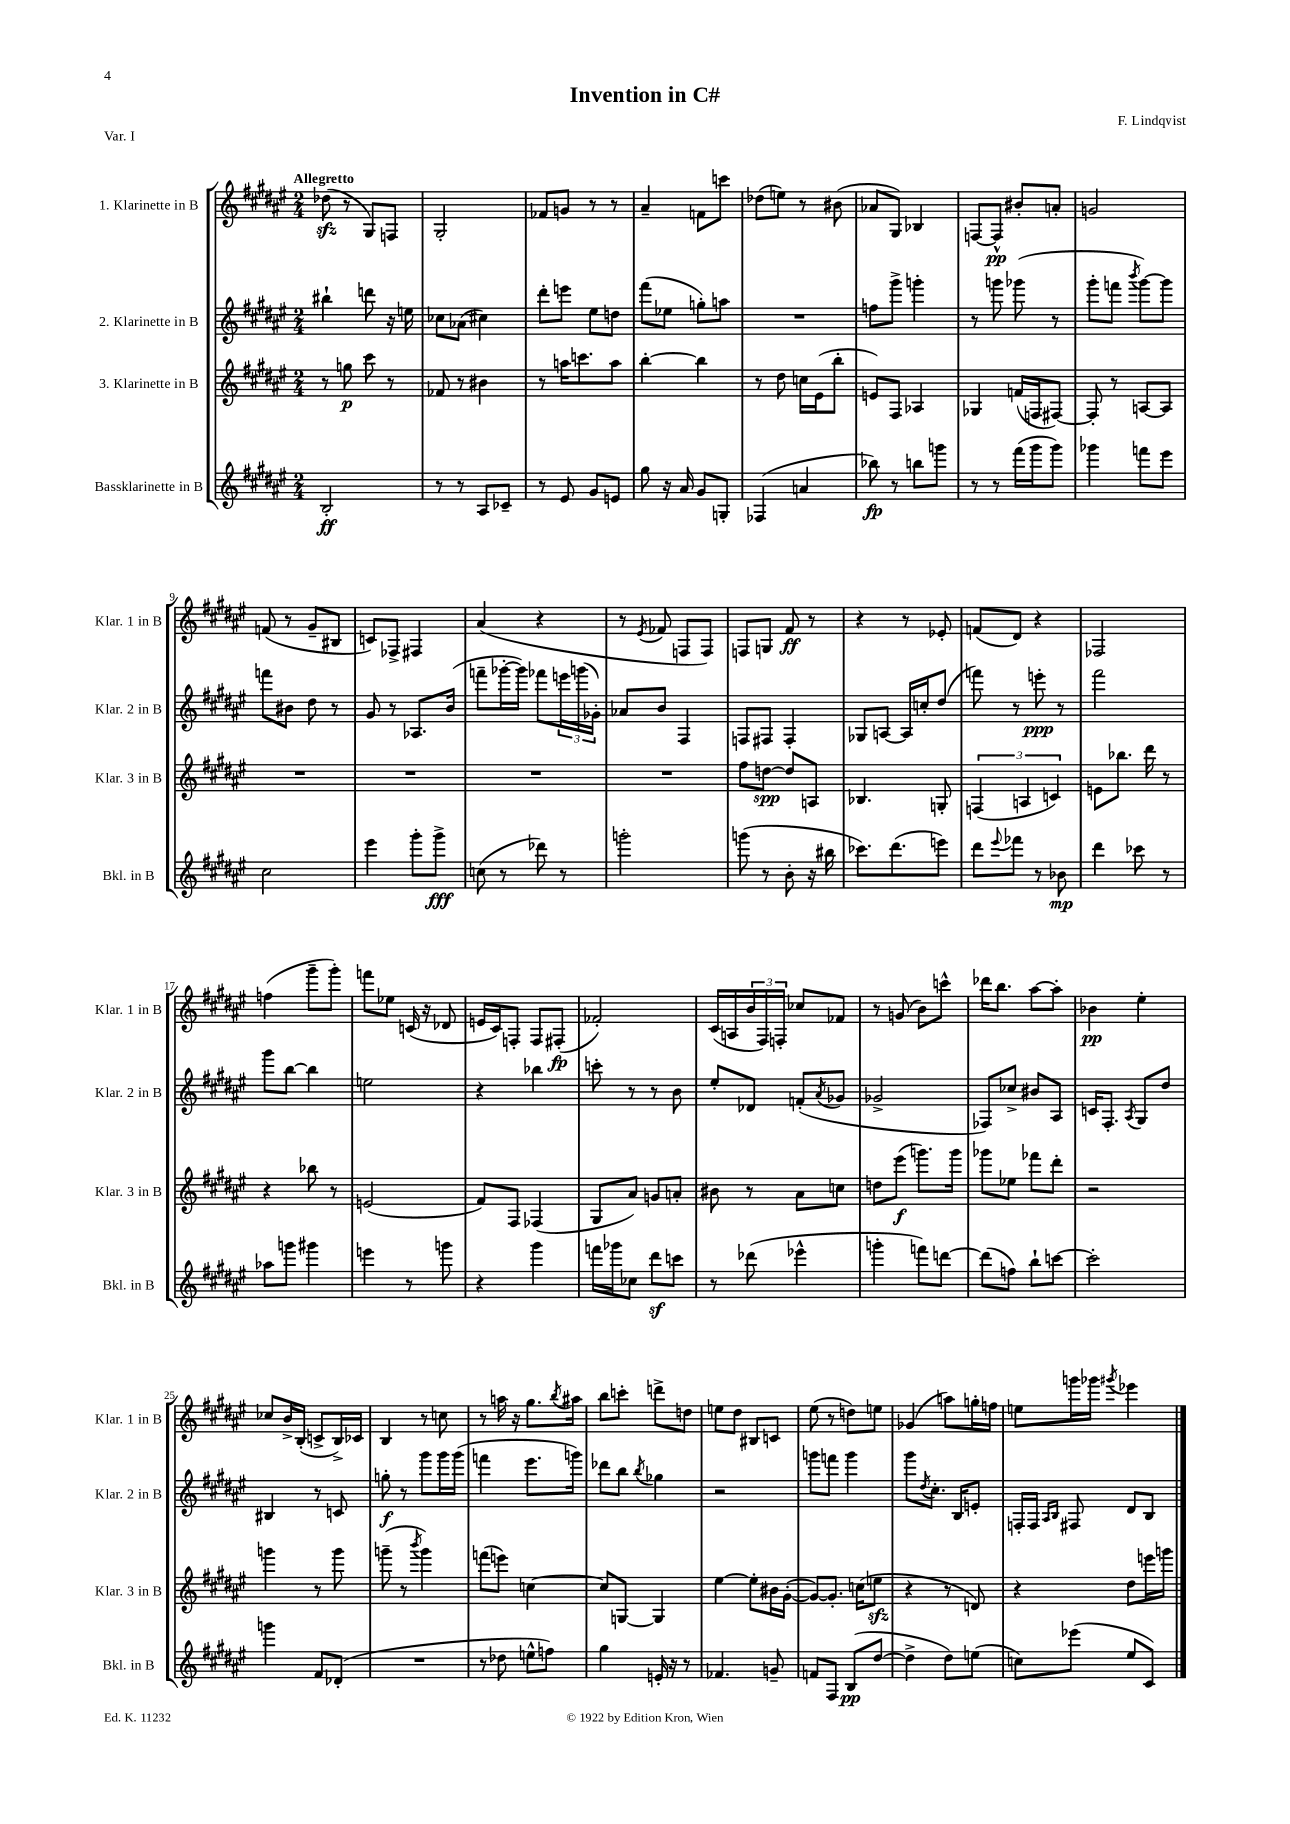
\header { title = "Invention in C#" composer = "F. Lindqvist" piece = "Var. I" }
<<
\new StaffGroup <<
\new Staff = "s0" \with { instrumentName = "1. Klarinette in B" shortInstrumentName = "Klar. 1 in B" } {
    \clef treble \key fis \major \numericTimeSignature \time 2/4 \tempo "Allegretto"
    des''8\sfz( r8 gis8) f8 |
    gis2-. |
    fes'8 g'8 r8 r8 |
    ais'4-- f'8 c'''8 |
    des''8( e''8) r8 bis'8( |
    aes'8 gis8) bes4 |
    f8~ f8-^\pp bis'8-. a'8-. |
    g'2 |
    f'8( r8 gis'8-- bis8 |
    c'8) fes8-> fis4 |
    ais'4( r4 |
    r8 \acciaccatura { eis'8 } fes'8 f8 f8) |
    f8 g8 fis'8\ff r8 |
    r4 r8 ees'8-. |
    f'8( dis'8) r4 |
    fes2 |
    f''4( gis'''8-- gis'''8-.) |
    f'''8 ees''8 c'16( r16 des'8 |
    e'16 cis'16) f8-. f8 fis8-.\fp( |
    fes'2-.) |
    cis'16( a16 \tuplet 3/2 { b'16 fis16) f16-. } ces''8 fes'8 |
    r8 g'8( b'8) c'''8-^ |
    des'''16 b''8. ais''8~ ais''8-. |
    bes'4\pp eis''4-. |
    ces''8 b'16-> b16-.( c'8-> b16->) ces'16 |
    b4 r8 c''8 |
    r8 a''16 r16 gis''8. \acciaccatura { b''8 } ais''16 |
    b''8 c'''8-. d'''8-> d''8 |
    e''8 dis''8 bis8 c'8 |
    eis''8( r8 d''8) e''8 |
    ges'4( a''8) g''16-. f''16 |
    e''8 g'''16 ges'''16 \acciaccatura { gis'''8 } ees'''4 \bar "|." |
}
\new Staff = "s1" \with { instrumentName = "2. Klarinette in B" shortInstrumentName = "Klar. 2 in B" } {
    \clef treble \key fis \major \numericTimeSignature \time 2/4
    bis''4-! d'''8 r16 e''16 |
    ces''8 aes'8( cis''4) |
    dis'''8-. e'''8 eis''8 d''8 |
    fis'''8( ees''8 g''8-.) a''8 |
    R2 |
    f''8 gis'''8-> g'''4-. |
    r8 g'''8 ges'''8( r8 |
    gis'''8-. f'''8 \acciaccatura { b'''8 } gis'''8~) gis'''8 |
    f'''8 bis'8 dis''8 r8 |
    gis'8 r8 aes8. b'16( |
    f'''8-- ges'''16~-. ges'''16) fes'''8 \tuplet 3/2 { e'''16 g'''16( ges'16-.) } |
    aes'8 b'8 fis4 |
    f8 fis8 fis4-. |
    ges8 a8~ a16 c''16-. dis''8( |
    f'''8) r8 e'''8-.\ppp r8 |
    fis'''2 |
    gis'''8 b''8~ b''4 |
    e''2 |
    r4 bes''4 |
    c'''8-. r8 r8 b'8 |
    eis''8-. des'8 f'8-.( \acciaccatura { ais'8 } ges'8 |
    ges'2-> |
    fes8) ces''8-> bis'8 ais8 |
    c'16 fis8.-. \acciaccatura { ais8 } gis8 dis''8 |
    bis4 r8 c'8 |
    g''8-.\f r8 gis'''8 gis'''16 gis'''16( |
    f'''4 eis'''8. g'''16) |
    des'''8 b''8 \acciaccatura { b''8 } ges''4 |
    r2 |
    g'''8 f'''8 g'''4 |
    gis'''8 \acciaccatura { dis''8 } cis''8.-. b16 e'8-. |
    f16-. f16 \grace { ais16 b16 } fis8 dis'8 b8 \bar "|." |
}
\new Staff = "s2" \with { instrumentName = "3. Klarinette in B" shortInstrumentName = "Klar. 3 in B" } {
    \clef treble \key fis \major \numericTimeSignature \time 2/4
    r8 g''8\p cis'''8 r8 |
    fes'8 r8 bis'4 |
    r8 a''16 c'''8. a''8 |
    b''4~-. b''4 |
    r8 dis''8 c''16 eis'16( b''8-. |
    e'8) fis8 aes4 |
    ges4 f'16( f16 fis8~) |
    fis8-. r8 a8~ a8 |
    R2 |
    R2 |
    R2 |
    R2 |
    fis''8 d''8~\spp d''8 a8 |
    bes4. g8-. |
    \tuplet 3/2 { f4( a4 c'4) } |
    e'8 bes''8. dis'''16 r8 |
    r4 bes''8 r8 |
    e'2( |
    fis'8) fis8 fes4( |
    gis8 ais'8) g'8 a'8-. |
    bis'8 r8 ais'8 c''8 |
    d''8 eis'''8\f( g'''8.) g'''16 |
    ges'''8 ees''8 fes'''8 dis'''8-. |
    r2 |
    g'''4 r8 g'''8 |
    g'''8--( r8 \acciaccatura { b'''8 } g'''4) |
    f'''8( e'''8) c''4~ |
    c''8 g8~ g4 |
    eis''4~ eis''8-. bis'16 gis'16~-.( |
    gis'8~) gis'8.-. c''16( e''8\sfz |
    r4 r8 d'8) |
    r4 dis''8 e'''16 g'''16 \bar "|." |
}
\new Staff = "s3" \with { instrumentName = "Bassklarinette in B" shortInstrumentName = "Bkl. in B" } {
    \clef treble \key fis \major \numericTimeSignature \time 2/4
    b2-.\ff |
    r8 r8 ais8 ces'8-- |
    r8 eis'8 gis'8 e'8 |
    gis''8 r16 ais'16 gis'8 g8-. |
    fes4( a'4 |
    bes''8\fp) r8 b''8 g'''8 |
    r8 r8 fis'''16( gis'''16 gis'''8) |
    ges'''4 f'''8 eis'''8 |
    cis''2 |
    eis'''4 gis'''8-. gis'''8->\fff |
    c''8( r8 des'''8) r8 |
    g'''2-. |
    g'''8( r8 b'8-. r16 bis''16 |
    ces'''8.) dis'''8.( e'''8) |
    dis'''8 \appoggiatura { eis'''8 } fes'''8 r8 bes'8\mp |
    dis'''4 ces'''8 r8 |
    aes''8 g'''8 gis'''4 |
    e'''4 r8 g'''8 |
    r4 gis'''4 |
    f'''16 ges'''16 ces''8 dis'''8\sf c'''8 |
    r8 des'''8( ees'''4-^ |
    g'''4-. f'''8) d'''8~ |
    d'''8( f''8) b''8-! c'''8~ |
    c'''2-. |
    g'''4 fis'8 des'8-.( |
    R2 |
    r8 des''8 e''8-^ f''8) |
    gis''4 e'16-. r16 r8 |
    fes'4. g'8-- |
    f'8 fis8 b8\pp( dis''8~ |
    dis''4-> dis''8) e''8( |
    c''8) ees'''8( eis''8 cis'8) \bar "|." |
}
>>
>>
